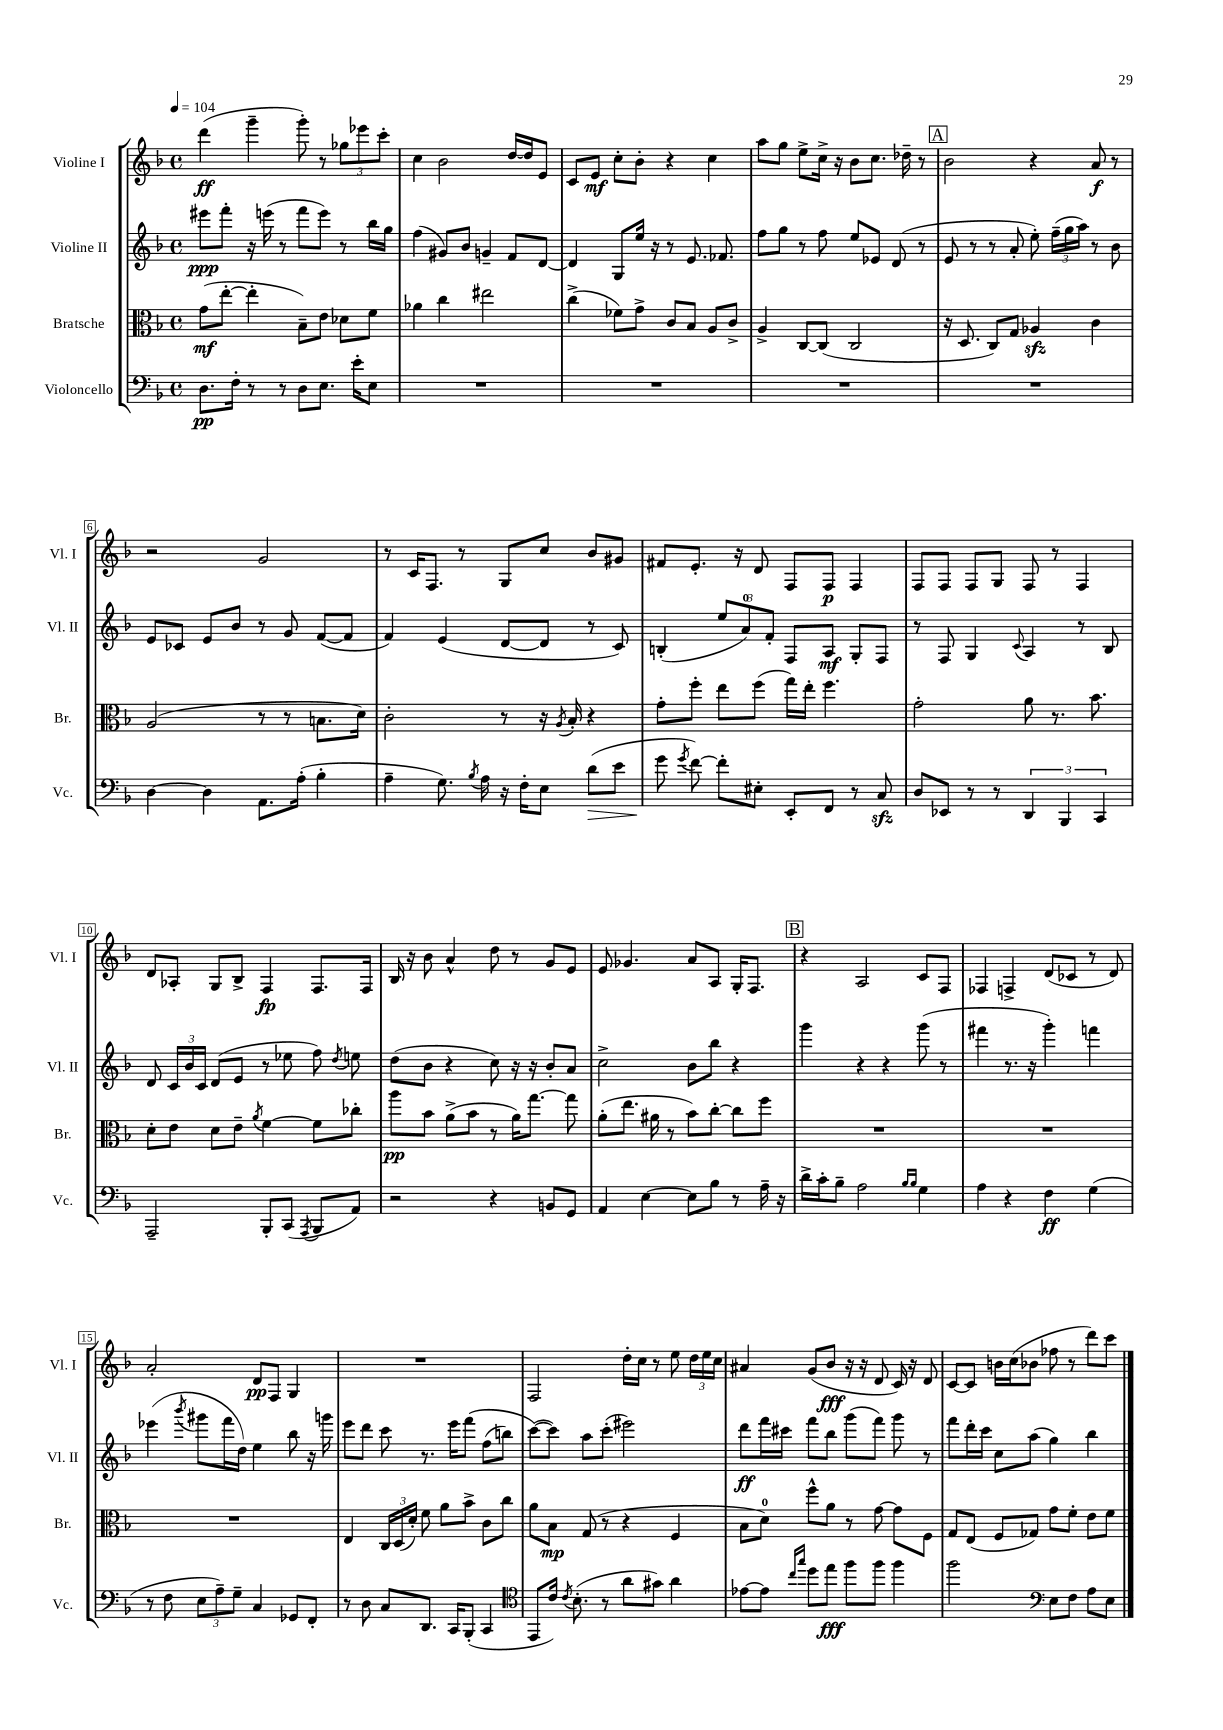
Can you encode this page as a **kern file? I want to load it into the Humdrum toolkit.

**kern	**kern	**kern	**kern
*staff4	*staff3	*staff2	*staff1
*clefF4	*clefC3	*clefG2	*clefG2
*k[b-]	*k[b-]	*k[b-]	*k[b-]
*M4/4	*M4/4	*M4/4	*M4/4
*met(c)	*met(c)	*met(c)	*met(c)
*MM104	*MM104	*MM104	*MM104
8.D\L	(8g\L	8eee#\L	(4ddd\
.	[8ee'\J	8fff'\J	.
16F'\Jk	.	.	.
8r	4ee'\]	16r	4ggg~\
.	.	(16eee\	.
8r	.	8r	.
8D\L	8B-~\L)	8fff\L	8ggg'\)
8.E\J	8e\J	8eee\J)	8r
.	8d-\L	8r	12gg-\L
16e'\LK	.	.	.
.	.	.	12eee-\
8E\J	8f\J	16bb-\LL	.
.	.	.	12ccc'\J
.	.	16gg\JJ	.
=	=	=	=
1r	4a-\	(4ff\	4cc\
.	4cc\	8g#/L)	2b-\
.	.	8b-/J	.
.	2ee#\	4g~/	.
.	.	8f/L	[16dd/LL
.	.	.	16dd/]J
.	.	[8d/J	8e/J
=	=	=	=
1r	(4cc^\	4d/]	8c/L
.	.	.	8e/J
.	8f-\L)	8G/L	8cc'\L
.	8g^\J	16ee/Jk	8b-'\J
.	.	16r	.
.	8c/L	8r	4r
.	8B-/J	8.e/	.
.	8A/L	.	4cc\
.	.	8.f-/	.
.	8c^/J	.	.
=	=	=	=
1r	4A^/	8ff\L	8aa\L
.	.	8gg\J	8gg\J
.	[8C/L	8r	8ee^\L
.	(8C/]J	8ff\	16cc^\Jk
.	.	.	16r
.	2C/	8ee/L	8b-\L
.	.	8e-/J	8.cc\J
.	.	(8d/	.
.	.	.	16dd-~\
.	.	8r	8r
=	=	=	=
1r	16r	8e/	2b-\
.	8.D/	.	.
.	.	8r	.
.	8C/L)	8r	.
.	8G/J	8a'/	.
.	4A-/	8ee'\)	4r
.	.	(24ff~\LL	.
.	.	24gg\	.
.	.	24aa\JJ)	.
.	4c\	8r	8a/
.	.	8b-\	8r
=	=	=	=
[4D\	(2A/	8e/L	2r
.	.	8c-/J	.
4D\]	.	8e/L	.
.	.	8b-/J	.
8.AA\L	8r	8r	2g/
.	8r	8g/	.
(16A'\Jk	.	.	.
4B-'\	8.B\L	([8f/L	.
.	.	8f/]J	.
.	16d\Jk)	.	.
=	=	=	=
4A~\	2c'\	4f/)	8r
.	.	.	16c/LK
.	.	.	8.F/J
8.G\)	.	(4e/	.
.	.	.	8r
8qB-/	.	.	.
16A\	.	.	.
16r	8r	[8d/L	8G/L
16F'\LK	.	.	.
8E\J	16r	8d/]J	8cc/J
.	8qA/	.	.
.	16B-'/	.	.
(8d\L	4r	8r	8b-/L
8e\J	.	8c/)	8g#/J
=	=	=	=
8g\	8g'\L	(4B'/	8f#/L
8qg/	.	.	.
[8f\)	8ff'\J	.	8.e'/J
8f'\]L	8ee\L	12ee/L	.
.	.	.	16r
.	.	12a/)	.
8E#'\J	(8ff\J	.	8d/
.	.	12f'/J	.
8EE'/L	16gg\LL)	8F/L	8F/L
.	16ee'\JJ	.	.
8FF/J	4.ff\	8A/J	8F/J
8r	.	8G'/L	4F/
8C/	.	8F/J	.
=	=	=	=
8D/L	2g'\	8r	8F/L
8EE-/J	.	8F/	8F/J
8r	.	4G/	8F/L
8r	.	.	8G/J
.	.	8qqc/	.
6DD/	8a\	4A/	8F/
.	8.r	.	8r
6BBB-/	.	.	.
.	.	8r	4F/
.	8.b-\	.	.
6CC/	.	.	.
.	.	8B-/	.
=	=	=	=
2AAA~/	8d'\L	8d/	8d/L
.	8e\J	24c/LL	8A-'/J
.	.	24b-/	.
.	.	24c/JJ	.
.	8d\L	(8d/L	8G/L
.	8e~\J	8e/J	8B-^/J
.	8qa/	.	.
8BBB-'/L	[4f\	8r	4F/
(8CC/J	.	8ee-\	.
8qAAA/	.	.	.
8BBB-/L	8f\]L	8ff\)	8.F/L
.	.	8qdd/	.
8AA/J)	8cc-'\J	8ee\	.
.	.	.	16F/Jk
=	=	=	=
2r	8aa\L	(8dd\L	16B-/
.	.	.	16r
.	8b-\J	8b-\J	8b-\
.	(8a^\L	4r	4a^^/
.	8b-\J	.	.
4r	8r	8cc\)	8dd\
.	16a\LK)	16r	8r
.	[8.gg\J	16r	.
8BB/L	.	8b-'/L	8g/L
8GG/J	8gg\]	8a/J	8e/J
=	=	=	=
4AA/	(8a'\L	2cc^\	8e/
.	8.ee\J	.	4.g-/
[4E\	.	.	.
.	16a#\	.	.
.	8r	.	.
8E\]L	8b-\L)	8b-\L	8a/L
8B-\J	[8cc'\J	8bb-\J	8A/J
8r	8cc\]L	4r	16G'/LK
.	.	.	8.F/J
16A~\	8ff\J	.	.
16r	.	.	.
=	=	=	=
16d^\LL	1r	4ggg\	4r
16c'\J	.	.	.
8B-~\J	.	.	.
2A\	.	4r	2A/
.	.	4r	.
16qqB-/LL	.	.	.
16qqB-/JJ	.	.	.
4G\	.	(8ggg\	8c/L
.	.	8r	8F/J
=	=	=	=
4A\	1r	4fff#\	4F-/
4r	.	8.r	4F^/
.	.	16r	.
4F\	.	4ggg'\)	(8d/L
.	.	.	8c-/J
(4G\	.	4fff\	8r
.	.	.	8d/)
=	=	=	=
8r	1r	(4eee-\	2a'/
8F\	.	.	.
.	.	8qbbb-/	.
12E\L	.	8ggg#\L	.
12A~\)	.	.	.
.	.	16fff\L	.
12G~\J	.	.	.
.	.	16dd\JJ)	.
4C/	.	4ee\	8d/L
.	.	.	8F/J
8GG-/L	.	8bb-\	4G/
8FF'/J	.	16r	.
.	.	16ggg\	.
=	=	=	=
8r	4E/	8eee\L	1r
8D\	.	8ddd\J	.
8C/L	24C/LL	8ccc\	.
.	(24D/	.	.
.	24d'/JJ)	.	.
8.DD/J	8f\	8.r	.
.	8a\L	.	.
16CC/LK	.	16eee\LK	.
(8BBB-'/J	8b-^\J	&(8fff\J	.
4CC/	8c\L	(8ff\L	.
.	8cc\J	8bb\J)	.
=	=	=	=
*clefC4	*	*	*
8EE/L	8a\L	([8ccc\L&)	2F/
16c/Jk)	8B-\J	8ccc\]J)	.
8qc/	.	.	.
(8.B-'\	.	.	.
.	(8G/	8aa\L	.
8r	8r	(8ccc'\J	.
8a\L	4r	2eee#\)	16dd'\LL
.	.	.	16cc\JJ
8g#\J)	.	.	8r
4a\	4F/	.	8ee\
.	.	.	24dd\LL
.	.	.	24ee\
.	.	.	24cc\JJ
=	=	=	=
[8e-\L	8B-\L	8ddd\L	4a#/
8e-\]J	8d\J)	16fff\L	.
.	.	16ccc#\JJ	.
16qqcc/LL	.	.	.
16qqgg/JJ	.	.	.
8dd\L	8ff^^\L	8fff\L	(8g/L
8ee\J	8a\J	8bb-\J	8b-/J
8ff\L	8r	(8ggg\L	16r
.	.	.	16r
8ff\J	[8g\	8fff\J)	8d/
4ff\	8g\]L	8ggg\	16c/)
.	.	.	16r
.	8F\J	8r	8d/
=	=	=	=
2ff\	8G/L	8fff\L	[8c/L
.	(8E/J	16ddd'\L	8c/]J
.	.	16ccc\JJ	.
.	8F/L	8cc\L	16b\LL
.	.	.	(16cc\J
.	8G-/J)	(8aa\J	8b-\J
*clefF4	*	*	*
8E\L	8g\L	4gg\)	8ff-\
8F\J	8f'\J	.	8r
8A\L	8e\L	4bb-\	8ddd\L)
8E\J	8f\J	.	8ccc\J
==	==	==	==
*-	*-	*-	*-
